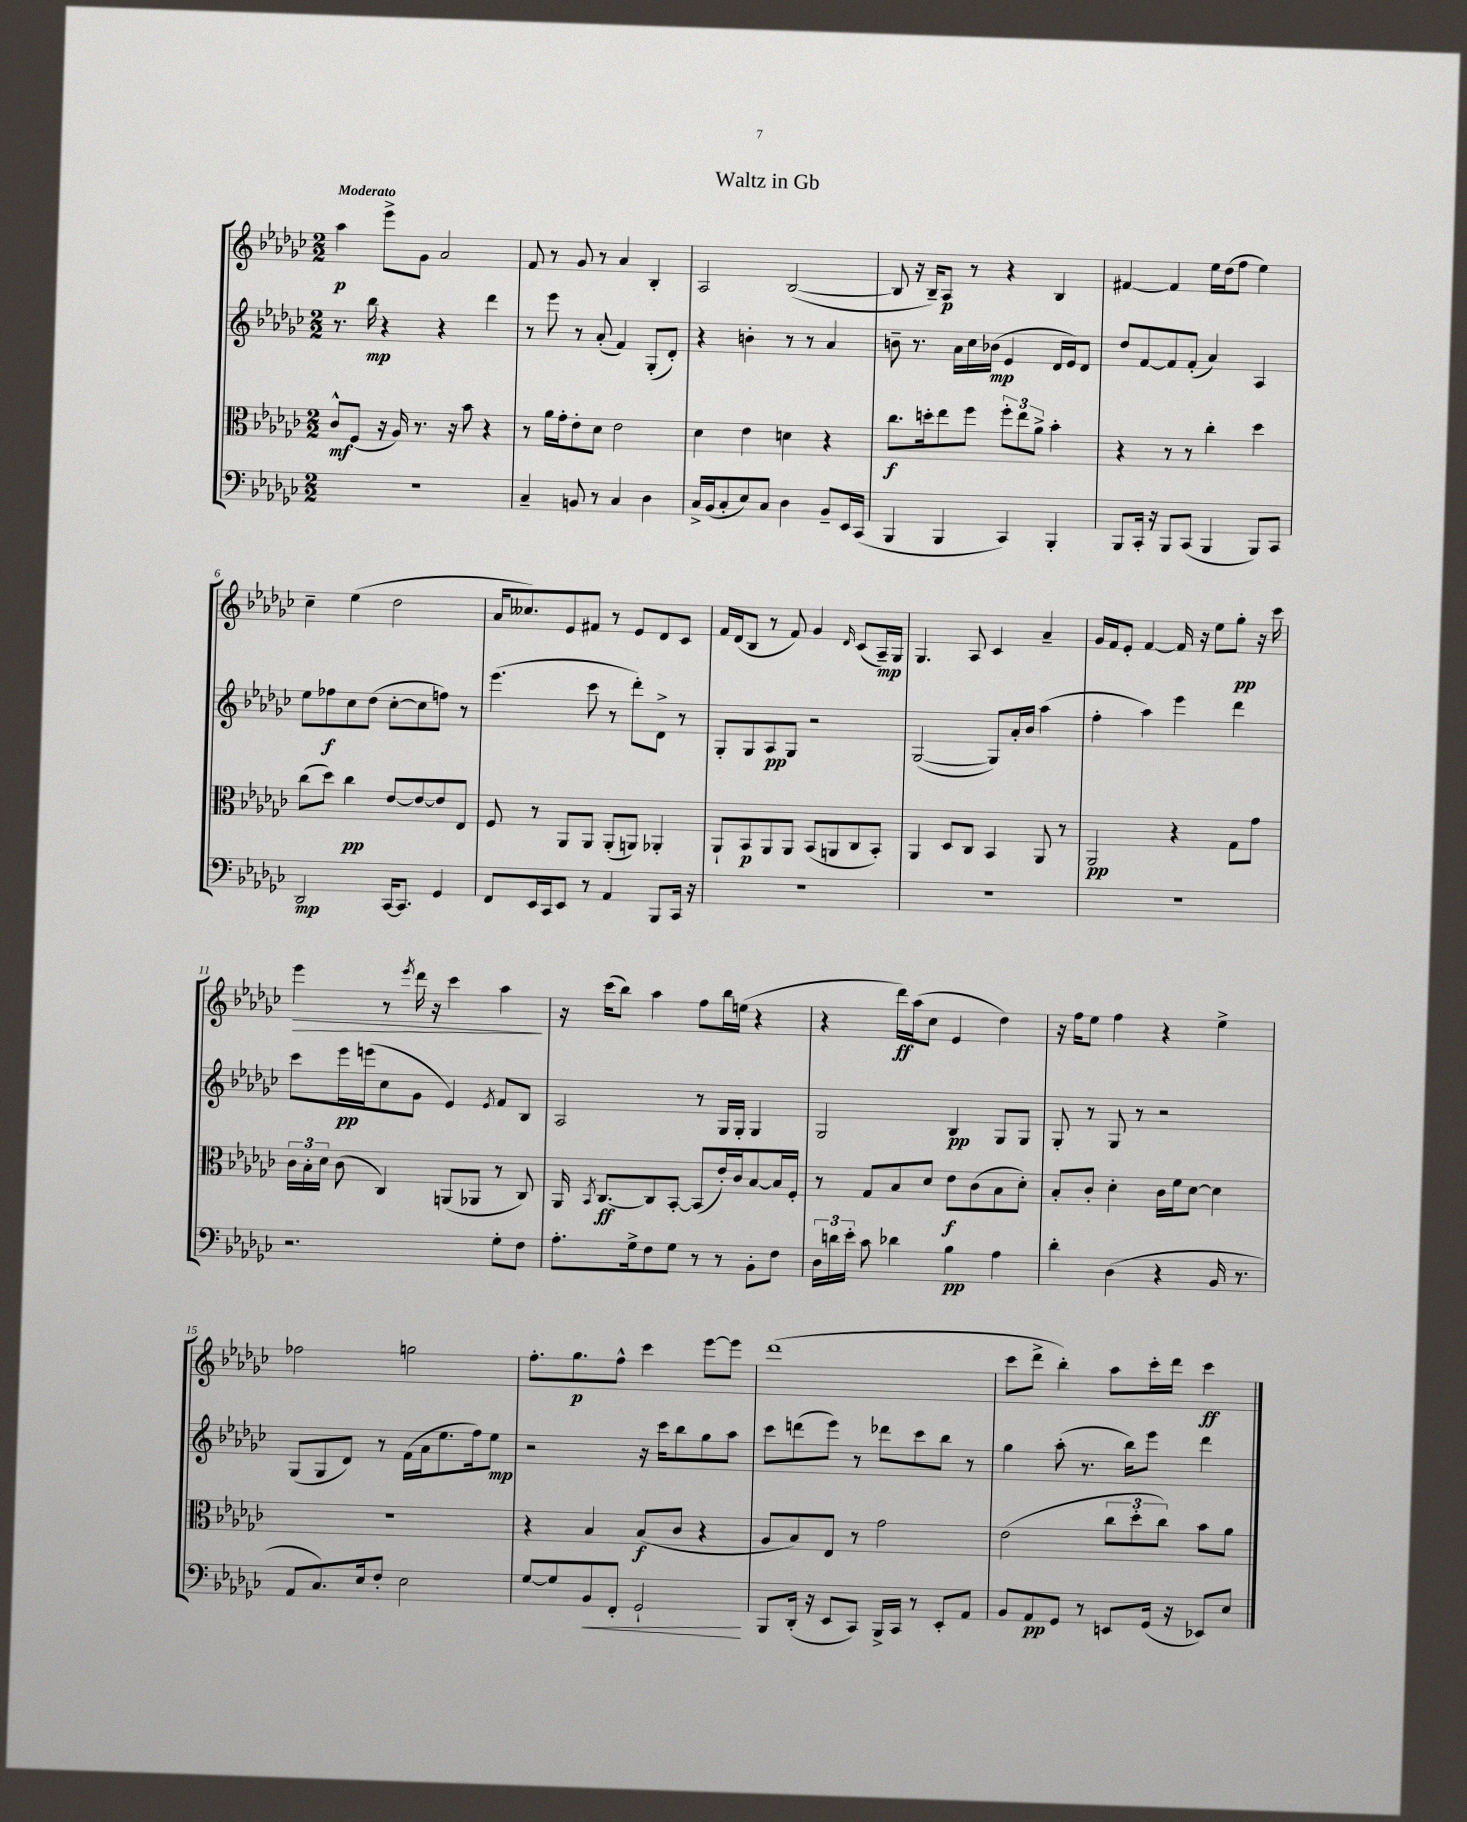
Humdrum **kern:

**kern	**dynam	**kern	**dynam	**kern	**dynam	**kern	**dynam
*part4	*part4	*part3	*part3	*part2	*part2	*part1	*part1
*staff4	*staff4	*staff3	*staff3	*staff2	*staff2	*staff1	*staff1
*clefF4	*	*clefC3	*	*clefG2	*	*clefG2	*
*k[b-e-a-d-g-c-]	*	*k[b-e-a-d-g-c-]	*	*k[b-e-a-d-g-c-]	*	*k[b-e-a-d-g-c-]	*
*M2/2	*	*M2/2	*	*M2/2	*	*M2/2	*
=1	=1	=1	=1	=1	=1	=1	=1
!	!	!	!	!	!	!LO:TX:a:B:t=Moderato	!
1r	.	8c-^^/L	mf	8.r	.	4aa-\	p
.	.	(8F/J	.	.	.	.	.
.	.	.	.	16bb-\	mp	.	.
.	.	16r	.	4r	.	8eee-^\L	.
.	.	16A-/)	.	.	.	.	.
.	.	8.r	.	.	.	8g-\J	.
.	.	.	.	4r	.	2a-/	.
.	.	16r	.	.	.	.	.
.	.	8b-\	.	.	.	.	.
.	.	4r	.	4ddd-\	.	.	.
=2	=2	=2	=2	=2	=2	=2	=2
4C-~/	.	8r	.	8r	.	8f/	.
.	.	16a-\LL	.	8eee-\	.	8r	.
.	.	16g-'\J	.	.	.	.	.
8BBn/	.	8e-'\	.	8r	.	8g-/	.
8r	.	8d-\J	.	(8a-'/	.	8r	.
4C-/	.	2e-\	.	4f/)	.	4a-/	.
4D-\	.	.	.	(8G-'/L	.	4B-'/	.
.	.	.	.	8d-'/J)	.	.	.
=3	=3	=3	=3	=3	=3	=3	=3
16C-^/LL	.	4d-\	.	4r	.	2A-/	.
(16BB-/J	.	.	.	.	.	.	.
8C-'/	.	.	.	.	.	.	.
8E-/)	.	4e-\	.	4bn'\	.	.	.
8C-/J	.	.	.	.	.	.	.
4D-\	.	4dn\	.	8r	.	([2B-/	.
.	.	.	.	8r	.	.	.
8BB-~/L	.	4r	.	4a-/	.	.	.
16EE-/L	.	.	.	.	.	.	.
(16CC-/JJ	.	.	.	.	.	.	.
=4	=4	=4	=4	=4	=4	=4	=4
4BBB-/	.	8.cc-\L	f	8bn~\	.	8B-/]	.
.	.	.	.	8.r	.	16r	.
.	.	16ddn'\k	.	.	.	16B-~/KL)	.
4BBB-/	.	8ee-\	.	.	.	8A-/J	p
.	.	.	.	16a-\LL	.	.	.
.	.	8ff\J	.	16cc-\	.	8r	.
.	.	.	.	(16b-X\JJ	mp	.	.
4CC-/)	.	12ff'\L	.	4e-/	.	4r	.
.	.	12ee-\	.	.	.	.	.
.	.	12a-^\J	.	.	.	.	.
4BBB-'/	.	4b-'\	.	16d-/LL	.	4B-/	.
.	.	.	.	16e-/J)	.	.	.
.	.	.	.	8d-/J	.	.	.
=5	=5	=5	=5	=5	=5	=5	=5
8BBB-/L	.	4r	.	8dd-/L	.	[4f#X/	.
16CC-'/Jk	.	.	.	[8f/	.	.	.
16r	.	.	.	.	.	.	.
8BBB-/L	.	8r	.	8f/]	.	4f#/]	.
(8CC-/J	.	8r	.	(8f'/J	.	.	.
4BBB-/	.	4cc-'\	.	4a-/)	.	16ee-\LL	.
.	.	.	.	.	.	(16dd-\J	.
.	.	.	.	.	.	8ff\J	.
8BBB-/L)	.	4dd-\	.	4A-/	.	4ee-\)	.
8CC-/J	.	.	.	.	.	.	.
!!LO:LB:g=z
=6	=6	=6	=6	=6	=6	=6	=6
2DD-/	mp	(8cc-\L	.	8ee-\L	.	4cc-~\	.
.	.	8dd-\J)	.	8ff-X\	f	.	.
.	.	4cc-\	pp	8cc-\	.	(4ee-\	.
.	.	.	.	(8dd-\J	.	.	.
[16CC-/KL	.	[8e-/L	.	[8cc-'\L	.	2dd-\	.
8.CC-/J]	.	.	.	.	.	.	.
.	.	8e-/_	.	8cc-\]	.	.	.
4GG-/	.	8e-/]	.	8ffn\J)	.	.	.
.	.	8E-/J	.	8r	.	.	.
=7	=7	=7	=7	=7	=7	=7	=7
8FF/L	.	8F/	.	(4.eee-\	.	16a-/KL	.
.	.	.	.	.	.	8.cc--X/)	.
16EE-/L	.	8r	.	.	.	.	.
16CC-/J	.	.	.	.	.	.	.
8EE-/J	.	8AA-/L	.	.	.	8e-/	.
8r	.	8AA-/J	.	8ccc-\	.	8f#X/J	.
4AA-/	.	(8AA-'/L	.	8r	.	8r	.
.	.	8AAn/J)	.	8ddd-'\L)	.	8e-/L	.
8BBB-/L	.	4AA-X'/	.	8d-^\J	.	8d-/	.
16CC-/Jk	.	.	.	8r	.	8c-/J	.
16r	.	.	.	.	.	.	.
=8	=8	=8	=8	=8	=8	=8	=8
1r	.	8AA-`/L	.	8G-'/L	.	16f/LL	.
.	.	.	.	.	.	(16d-/J	.
.	.	8BB-/	p	8G-/	.	8B-/J	.
.	.	8AA-/	.	8A-/	pp	8r	.
.	.	8AA-/J	.	8G-/J	.	8f/)	.
.	.	(8BB-/L	.	2r	.	4g-/	.
.	.	8AAn/	.	.	.	.	.
.	.	.	.	.	.	16qqd-/	.
.	.	8C-/	.	.	.	(8c-/L	.
.	.	8BB-'/J)	.	.	.	16A-~/L)	mp
.	.	.	.	.	.	16G-/JJ	.
=9	=9	=9	=9	=9	=9	=9	=9
1r	.	4AA-/	.	([2G-/	.	4.G-/	.
.	.	8D-/L	.	.	.	.	.
.	.	8C-/J	.	.	.	8A-/	.
.	.	4BB-/	.	8G-/L])	.	4c-/	.
.	.	.	.	16a-'/L	.	.	.
.	.	.	.	16b-/JJ	.	.	.
.	.	8AA-/	.	(4aa-\	.	4a-~/	.
.	.	8r	.	.	.	.	.
=10	=10	=10	=10	=10	=10	=10	=10
1r	.	2AA-/	pp	4ff'\	.	16g-/LL	.
.	.	.	.	.	.	16f/J	.
.	.	.	.	.	.	8e-'/J	.
.	.	.	.	4aa-\)	.	[4f/	.
.	.	4r	.	4eee-\	.	16f/]	.
.	.	.	.	.	.	16r	.
.	.	.	.	.	.	8ee-\L	.
.	.	8G-\L	.	4ddd-\	.	8gg-'\J	pp
.	.	8g-\J	.	.	.	16r	.
.	.	.	.	.	.	16ccc-\	.
!!LO:LB:g=z
=11	=11	=11	=11	=11	=11	=11	=11
!	!	!	!	!	!	!	!LO:HP:b
2.r	.	24c-\LL	.	8ccc-\L	.	4eee-\	>
.	.	24B-'\	.	.	.	.	.
.	.	24d-\JJ	.	.	.	.	.
.	.	(8c-\	.	16eee-\L	pp	.	.
.	.	.	.	(16eeen\J	.	.	.
.	.	4C-/)	.	8cc-\	.	8r	.
.	.	.	.	.	.	8qeee-/	.
.	.	.	.	8g-\J	.	16ddd-\	.
.	.	.	.	.	.	16r	.
.	.	(8AAn/L	.	4e-/)	.	4ccc-\	.
.	.	8AA-X/J	.	.	.	.	.
.	.	.	.	8qe-/	.	.	.
8G-'\L	.	8r	.	8f/L	.	4aa-\	.
8F\J	.	8C-/)	.	8B-/J	.	.	.
.	.	.	.	.	.	.	]
=12	=12	=12	=12	=12	=12	=12	=12
8.A-'\L	.	16AA-/	.	2A-/	.	16r	.
.	.	8qBB-/	.	.	.	.	.
.	.	[8.C-/L	ff	.	.	(16ccc-\KL	.
.	.	.	.	.	.	8bb-\J)	.
16G-^\k	.	.	.	.	.	.	.
8F\	.	8C-/]	.	.	.	4aa-\	.
8G-\J	.	[8BB-'/J	.	.	.	.	.
8r	.	(8BB-/L]	.	8r	.	8ff\L	.
8r	.	16e-'/L)	.	16G-/LL	.	16bb-\L	.
.	.	16c-/J	.	16G-'/JJ	.	(16een\JJ	.
8BB-'\L	.	[8B-/	.	4G-/	.	4r	.
8F\J	.	16B-/L]	.	.	.	.	.
.	.	16F'/JJ	.	.	.	.	.
=13	=13	=13	=13	=13	=13	=13	=13
24D-\LL	.	8r	.	2G-/	.	4r	.
24dn\	.	.	.	.	.	.	.
24e-'\JJ	.	.	.	.	.	.	.
8c-\	.	8G-/L	.	.	.	.	.
4d-X\	.	8B-/	.	.	.	16ddd-\LL)	ff
.	.	.	.	.	.	(16aa-\J	.
.	.	8d-/J	.	.	.	8cc-\J	.
4B-\	pp	8e-\L	f	4B-/	pp	4e-/	.
.	.	(8c-\	.	.	.	.	.
4A-\	.	8B-\	.	8G-/L	.	4dd-\)	.
.	.	8d-'\J)	.	8G-/J	.	.	.
=14	=14	=14	=14	=14	=14	=14	=14
4d-'\	.	8B-'/L	.	8G-'/	.	16r	.
.	.	.	.	.	.	16ff\KL	.
.	.	8c-'/J	.	8r	.	8ee-\J	.
(4D-\	.	4d-'\	.	8G-/	.	4ff\	.
.	.	.	.	8r	.	.	.
4r	.	16c-\LL	.	2r	.	4r	.
.	.	16f\J	.	.	.	.	.
.	.	[8d-\J	.	.	.	.	.
16BB-/	.	4d-\]	.	.	.	4ee-^\	.
8.r	.	.	.	.	.	.	.
!!LO:LB:g=z
=15	=15	=15	=15	=15	=15	=15	=15
8AA-/L	.	1r	.	(8G-/L	.	2ff-X\	.
8.C-/)	.	.	.	8G-/	.	.	.
.	.	.	.	8d-/J)	.	.	.
16E-/k	.	.	.	.	.	.	.
8F'/J	.	.	.	8r	.	.	.
2E-\	.	.	.	(16f\LL	.	2ggn\	.
.	.	.	.	16a-\J	.	.	.
.	.	.	.	8.ee-\	.	.	.
.	.	.	.	16ff\k)	.	.	.
.	.	.	.	8ee-\J	mp	.	.
=16	=16	=16	=16	=16	=16	=16	=16
[8G-/L	.	4r	.	2r	.	8.ff'\L	.
8G-/]	.	.	.	.	.	.	.
.	.	.	.	.	.	8.gg-\	p
!	!LO:HP:b	!	!	!	!	!	!
8BB-/	<	4B-/	.	.	.	.	.
8FF'/J	.	.	.	.	.	8ff^^\J	.
2GG-`/	.	(8B-/L	f	16r	.	4ccc-\	.
.	.	.	.	16ccc-\KL	.	.	.
.	.	8c-/J	.	8bb-\	.	.	.
.	.	4r	.	8gg-\	.	[8eee-\L	.
.	.	.	.	8aa-\J	.	8eee-\J]	.
.	[	.	.	.	.	.	.
=17	=17	=17	=17	=17	=17	=17	=17
8BBB-/L	.	8A-/L	.	8ccc-\L	.	(1ddd-	.
(16DD-'/Jk	.	8B-/)	.	(8dddn\	.	.	.
16r	.	.	.	.	.	.	.
8EE-/L	.	8E-/J	.	8eee-\J)	.	.	.
8CC-/J)	.	8r	.	8r	.	.	.
16BBB-^/LL	.	2g-\	.	8ddd-X\L	.	.	.
16CC-/JJ	.	.	.	.	.	.	.
8r	.	.	.	8ccc-\	.	.	.
8EE-'/L	.	.	.	8bb-\J	.	.	.
8AA-/J	.	.	.	8r	.	.	.
=18	=18	=18	=18	=18	=18	=18	=18
8BB-/L	.	(2e-\	.	4gg-\	.	8ccc-\L	.
8AA-/	pp	.	.	.	.	8ddd-^\J	.
8GG-/J	.	.	.	(8aa-'\	.	4bb-'\)	.
8r	.	.	.	8.r	.	.	.
8EEn/L	.	12cc-\L	.	.	.	8aa-\L	.
.	.	.	.	16bb-\KL)	.	.	.
.	.	12dd-'\	.	.	.	.	.
(16GG-/Jk	.	.	.	8eee-\J	.	16ccc-'\L	.
.	.	12cc-\J)	.	.	.	.	.
16r	.	.	.	.	.	16ddd-\JJ	.
8EE-X/L)	.	8b-\L	.	4ddd-\	.	4ccc-\	ff
8E-/J	.	8a-\J	.	.	.	.	.
==	==	==	==	==	==	==	==
*-	*-	*-	*-	*-	*-	*-	*-
